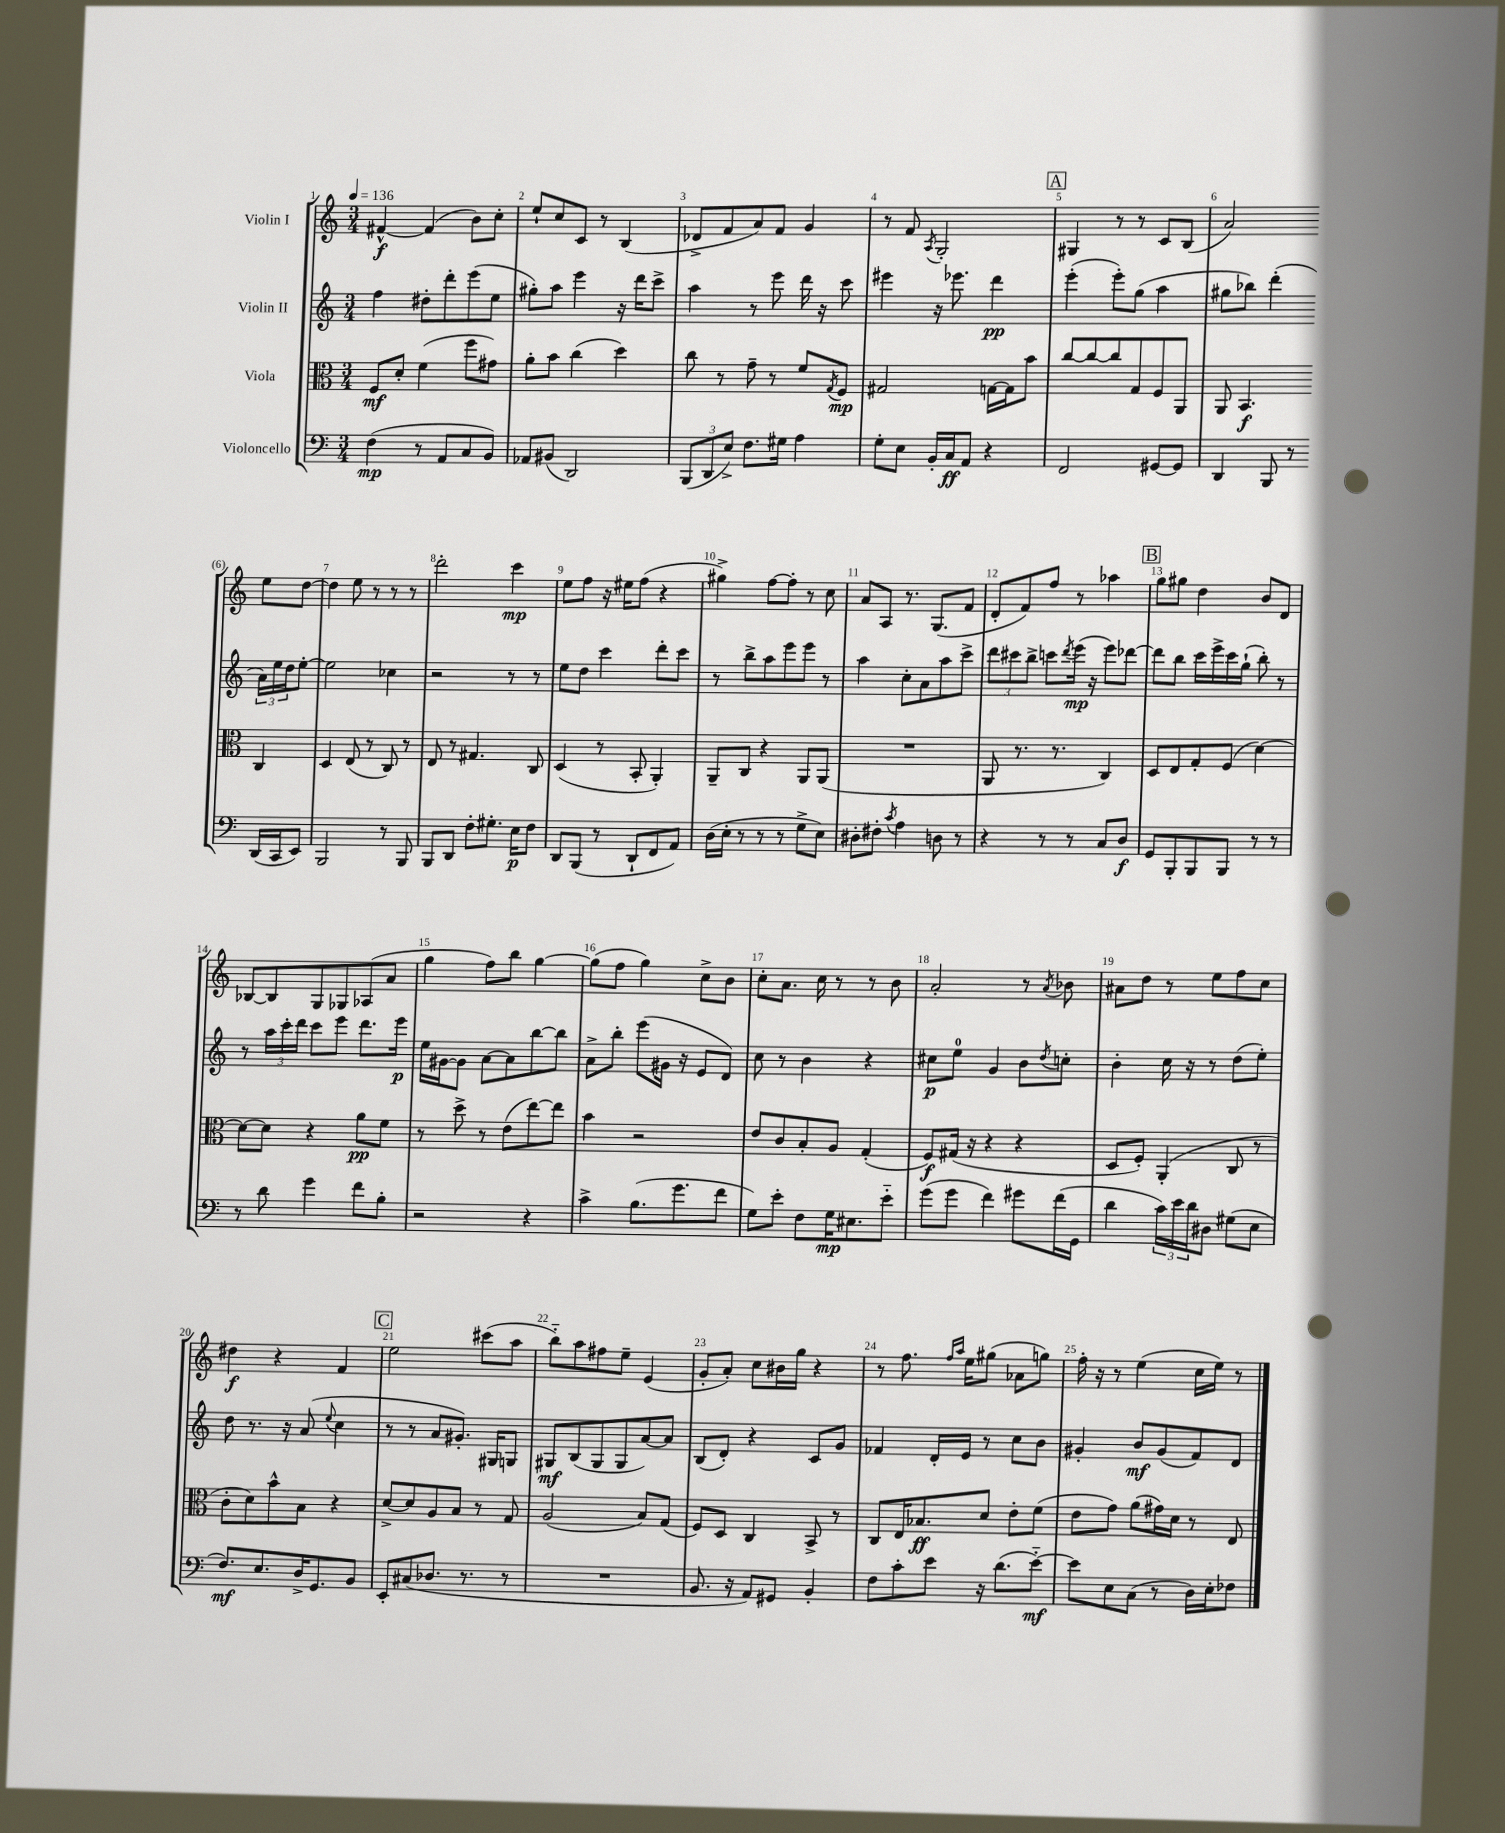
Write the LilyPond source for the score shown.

<<
\new StaffGroup <<
\new Staff = "s0" \with { instrumentName = "Violin I" } {
    \clef treble \key c \major \numericTimeSignature \time 3/4 \tempo 4 = 136
    fis'4~-^\f fis'4( b'8) c''8-. |
    e''8-! c''8 c'8 r8 b4( |
    des'8-> f'8 a'8) f'8 g'4 |
    r8 f'8 \acciaccatura { a8 } g2-. |
    \mark \markup { \box "A" } gis4 r8 r8 c'8 b8( |
    a'2) e''8 d''8~ |
    d''4 e''8 r8 r8 r8 |
    d'''2-. c'''4\mp |
    e''8 f''8 r16 eis''16 f''8( r4 |
    gis''4->) f''8~ f''8-. r8 c''8 |
    a'8 a8 r8. g8.( f'8 |
    d'8-. f'8) f''8 r8 aes''4 |
    \mark \markup { \box "B" } g''8 gis''8 d''4 b'8 d'8 |
    bes8~ bes8 g8 ges8 aes8( a'8 |
    g''4 f''8) b''8 g''4~ |
    g''8( f''8 g''4) c''8-> b'8 |
    c''8-. a'8. c''16 r8 r8 b'8 |
    a'2-. r8 \acciaccatura { a'8 } bes'8 |
    ais'8 d''8 r8 e''8 f''8 c''8 |
    dis''4\f r4 f'4 |
    \mark \markup { \box "C" } e''2 cis'''8( a''8 |
    b''8-_) a''8 fis''8 e''8-- e'4( |
    g'8-. a'8-.) c''8 bis'16 g''16 r4 |
    r8 f''8. \grace { f''16 a''16 } e''16 gis''8( aes'8 g''8) |
    f''16-. r16 r8 e''4( c''16 e''16) r8 \bar "|." |
}
\new Staff = "s1" \with { instrumentName = "Violin II" } {
    \clef treble \key c \major \numericTimeSignature \time 3/4
    f''4 dis''8-. d'''8-. e'''8( e''8 |
    gis''8-.) a''8 e'''4 r16 d'''16 c'''8-> |
    a''4 r8 e'''8 d'''16 r16 c'''8 |
    eis'''4 r16 ees'''8. d'''4\pp |
    \mark \markup { \box "A" } e'''4-.( e'''8-.) g''8( a''4 |
    gis''8 bes''8) d'''4-.( \tuplet 3/2 { a'16) e''16 d''16 } e''8~-. |
    e''2 ces''4 |
    r2 r8 r8 |
    e''8 d''8 c'''4 d'''8-. c'''8 |
    r8 b''8-> a''8 e'''8 e'''8 r8 |
    a''4 c''8-. a'8 a''8 c'''8-> |
    \tuplet 3/2 { d'''8 cis'''8 b''8-> } c'''8 \acciaccatura { d'''8 } e'''16\mp( r16 e'''8) des'''8~ |
    \mark \markup { \box "B" } des'''8 b''8 c'''16 e'''16-> c'''16 g''16-!( b''8-.) r8 |
    r8 \tuplet 3/2 { a''16 c'''16-. d'''16 } c'''8 e'''8 d'''8. e'''16\p |
    e''16 gis'16~ gis'8 a'8~ a'8 b''8~ b''8 |
    a'8-> b''8-. e'''8( gis'16 r16 e'8 d'8) |
    c''8 r8 b'4 r4 |
    cis''8\p e''8-0 g'4 b'8 \acciaccatura { d''8 } c''8-. |
    b'4-. c''16 r16 r8 d''8( e''8-.) |
    d''8 r8. r16 a'8( \appoggiatura { e''8 } c''4 |
    \mark \markup { \box "C" } r8 r8 a'8 gis'8.-.) gis16 g8 |
    gis8\mf b8( gis8 gis8 a'8~) a'8 |
    b8( d'8-.) r4 c'8 g'8 |
    fes'4 d'16-. e'16 r8 c''8 b'8 |
    gis'4-. b'8\mf gis'8( f'8) d'8 \bar "|." |
}
\new Staff = "s2" \with { instrumentName = "Viola" } {
    \clef alto \key c \major \numericTimeSignature \time 3/4
    f8\mf d'8-. f'4( f''8 gis'8) |
    a'8-. b'8 c''4( d''4) |
    c''8 r8 g'8-- r8 f'8 \acciaccatura { g8 } f8\mp |
    gis2 g16~ g16 b'8 |
    \mark \markup { \box "A" } c''8~ c''8~ c''8 g8 f8 a,8 |
    a,8 b,4.\f c4 |
    d4 e8( r8 c8) r8 |
    e8 r8 gis4. c8 |
    d4( r8 b,8-. a,4-.) |
    a,8-- c8 r4 a,8 a,8( |
    R2. |
    a,8 r8. r8. c4) |
    \mark \markup { \box "B" } d8 e8 g8-. f8( d'4~) |
    d'8~ d'8 r4 a'8\pp f'8 |
    r8 d''8-> r8 e'8( e''8~) e''8 |
    b'4 r2 |
    e'8 c'8 b8-. a8 g4-.( |
    f8\f) gis16( r16 r4 r4 |
    d8 f8-.) a,4-.( c8 r8 |
    c'8-. d'8) b'8-^ b8 r4 |
    \mark \markup { \box "C" } d'8~-> d'8 a8 b8 r8 g8 |
    a2( b8) g8( |
    f8) d8 c4 b,8-> r8 |
    c8 e16 bes8.\ff d'8 e'8-. f'8( |
    e'8 g'8) a'8( gis'16) d'16 r8 e8 \bar "|." |
}
\new Staff = "s3" \with { instrumentName = "Violoncello" } {
    \clef bass \key c \major \numericTimeSignature \time 3/4
    f4\mp( r8 a,8 c8 b,8) |
    aes,8 bis,8( d,2) |
    \tuplet 3/2 { b,,8( d,8 e8->) } f8. gis16 a4 |
    g8-. e8 b,16-. c16\ff a,8 r4 |
    \mark \markup { \box "A" } f,2 gis,8~ gis,8 |
    d,4 b,,8 r8 d,16( c,16 e,8) |
    b,,2 r8 b,,8 |
    b,,8 d,8 f8-. gis8.-. e16\p f8 |
    d,8 b,,8( r8 d,8-! f,8 a,8) |
    d16( e16-. r8 r8 r8 g8-> e8) |
    dis8-. fis8-. \acciaccatura { c'8 } a4 d8 r8 |
    r4 r8 r8 c8 d8\f |
    \mark \markup { \box "B" } g,8 b,,8-. b,,8 b,,8 r8 r8 |
    r8 d'8 g'4 f'8 b8-. |
    r2 r4 |
    c'4-> b8.( g'8. f'8 |
    g8) e'8-. f8 g16\mp eis8. e'8-_ |
    g'8( g'8 f'4) gis'8 f'16( g,16 |
    d'4 \tuplet 3/2 { c'16) e'16 d'16 } dis8 gis8( e8 |
    f8.\mf) e8. d16-> g,8. b,8 |
    \mark \markup { \box "C" } e,8-. cis8( des8. r8. r8 |
    R2. |
    b,8. r16 a,8) gis,8 b,4-. |
    f8 c'8-. e'8 r16 d'8.( e'8~-_\mf) |
    e'8 e8 c8( r8 d16) e16-. fes8 \bar "|." |
}
>>
>>
\layout { \context { \Score \override BarNumber.break-visibility = ##(#f #t #t) barNumberVisibility = #all-bar-numbers-visible } }
